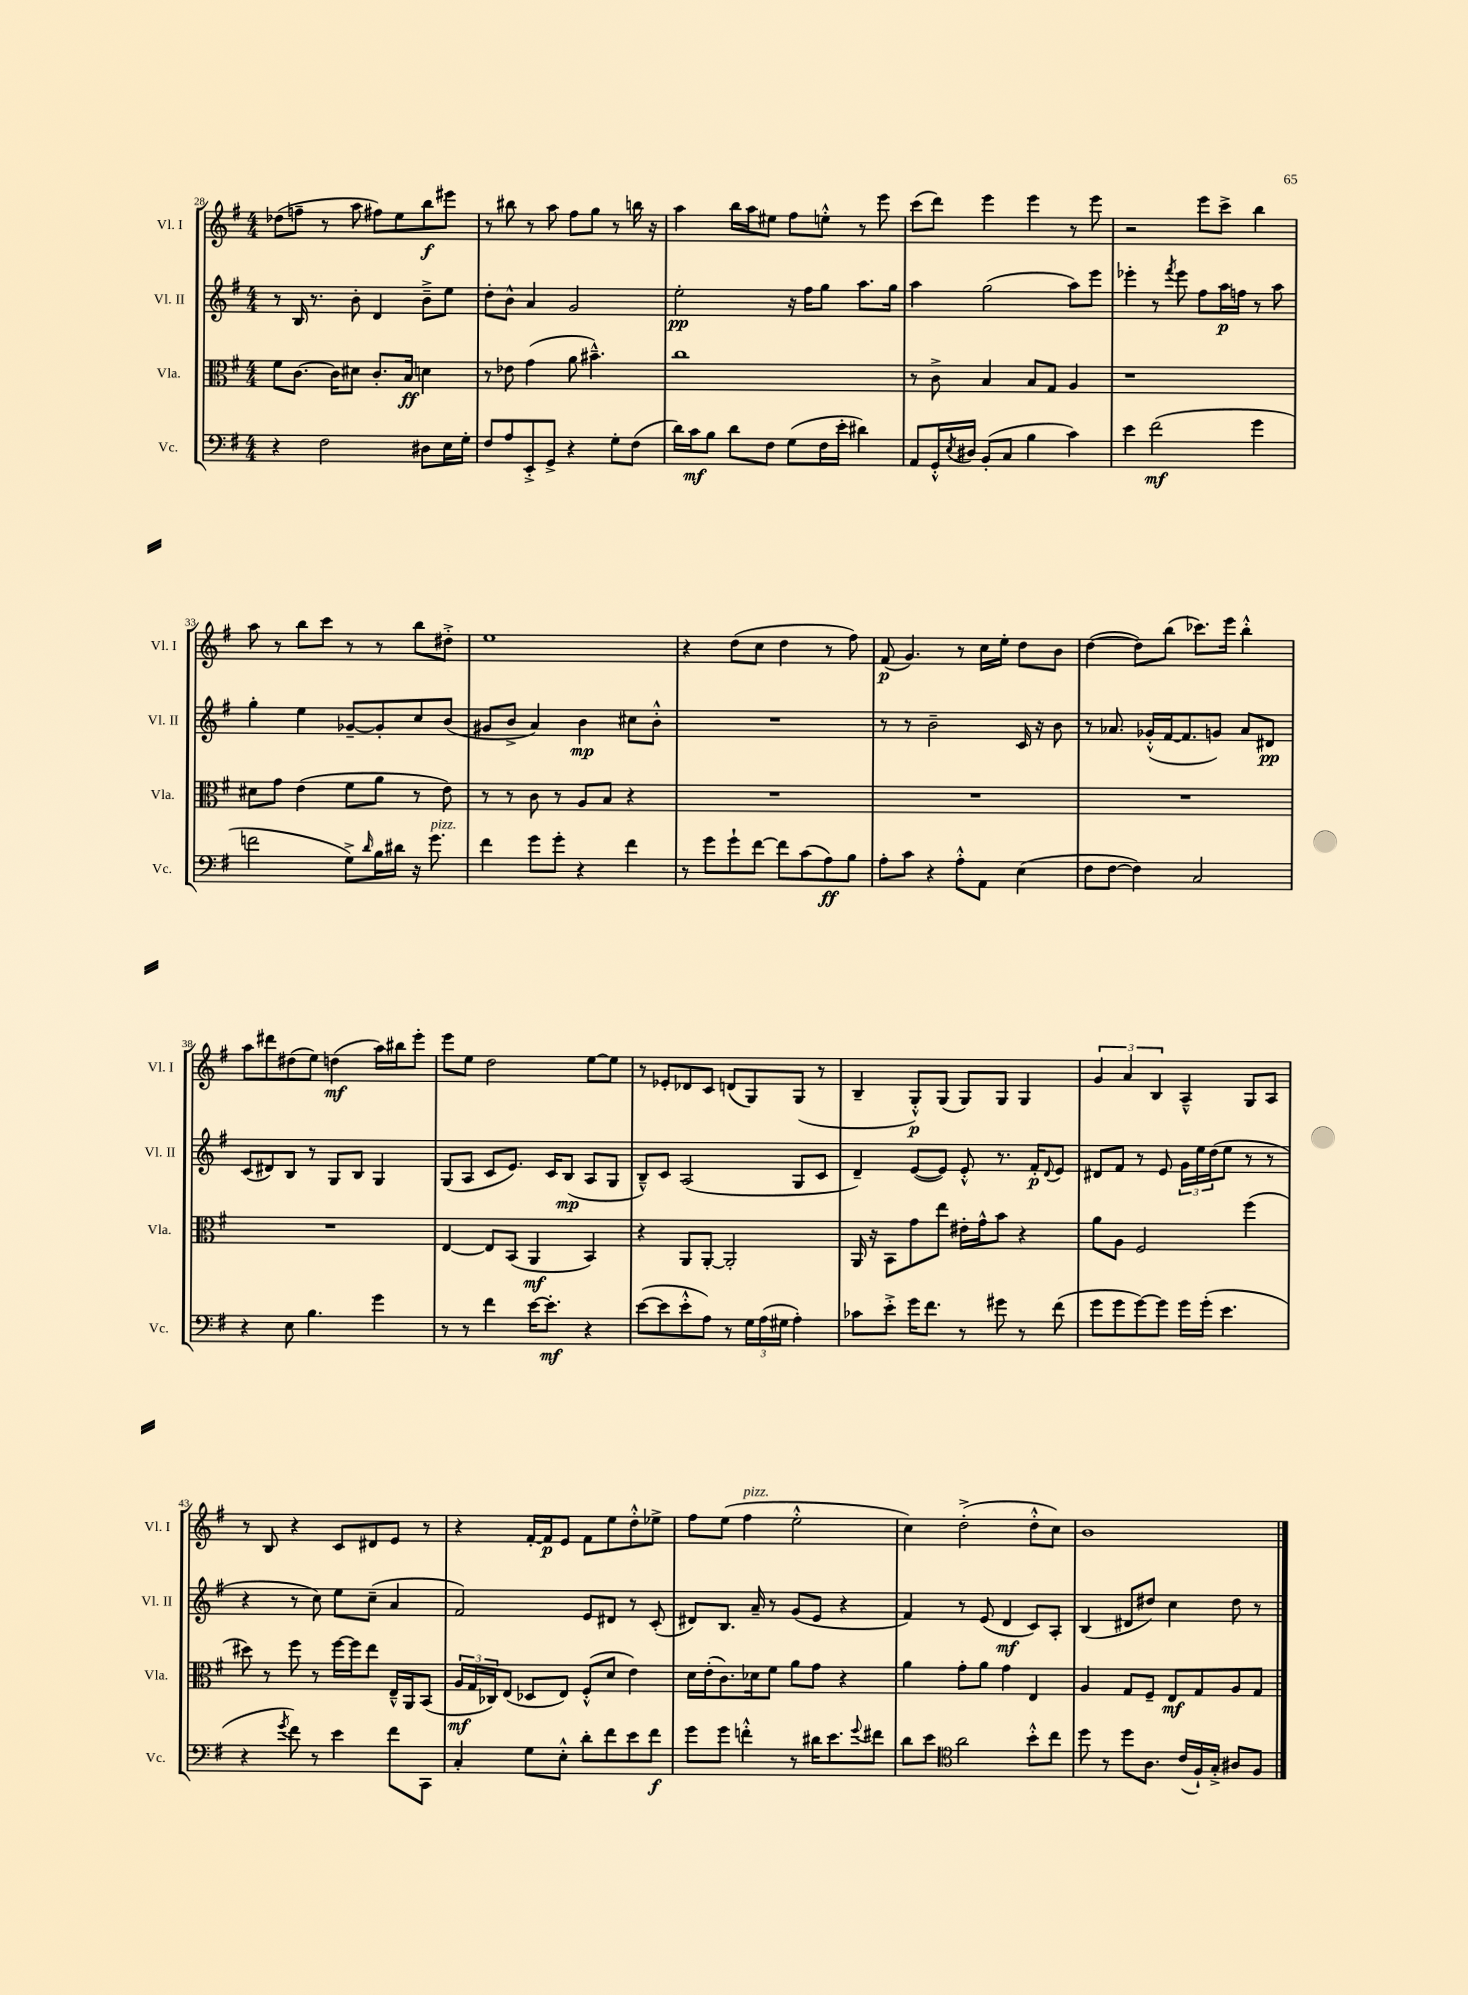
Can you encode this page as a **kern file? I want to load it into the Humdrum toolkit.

**kern	**dynam	**kern	**dynam	**kern	**dynam	**kern	**dynam
*part4	*part4	*part3	*part3	*part2	*part2	*part1	*part1
*staff4	*staff4	*staff3	*staff3	*staff2	*staff2	*staff1	*staff1
*I"Vc.	*	*I"Vla.	*	*I"Vl. II	*	*I"Vl. I	*
*I'Vc.	*	*I'Vla.	*	*I'Vl. II	*	*I'Vl. I	*
*clefF4	*	*clefC3	*	*clefG2	*	*clefG2	*
*k[f#]	*	*k[f#]	*	*k[f#]	*	*k[f#]	*
*M4/4	*	*M4/4	*	*M4/4	*	*M4/4	*
=28	=28	=28	=28	=28	=28	=28	=28
4r	.	8f#\L	.	8r	.	(8dd-X\L	.
.	.	[8.c\J	.	16B/	.	8ffn~\J	.
.	.	.	.	8.r	.	.	.
2F#\	.	.	.	.	.	8r	.
.	.	16c\KL]	.	.	.	.	.
.	.	8d#X\J	.	8b'\	.	8aa\	.
.	.	8.c'/L	.	4d/	.	8ff#X\L)	.
.	.	.	.	.	.	8ee\	.
.	.	16B/Jk	ff	.	.	.	.
8D#X\L	.	4dn\	.	8b~^\L	.	8bb\	f
16E\L	.	.	.	8ee\J	.	8eee#X\J	.
16G'\JJ	.	.	.	.	.	.	.
=29	=29	=29	=29	=29	=29	=29	=29
8F#/L	.	8r	.	8dd'\L	.	8r	.
8A/	.	8e-X\	.	8b^^\J	.	8bb#X\	.
8EE'^/	.	(4g\	.	4a/	.	8r	.
8GG^/J	.	.	.	.	.	8aa\	.
4r	.	8a\	.	2g/	.	8ff#\L	.
.	.	4.b#X~^^\)	.	.	.	8gg\J	.
8G'\L	.	.	.	.	.	8r	.
(8F#\J	.	.	.	.	.	16bbn\	.
.	.	.	.	.	.	16r	.
=30	=30	=30	=30	=30	=30	=30	=30
16d\LL)	.	1cc	.	2ee'\	pp	4aa\	.
16c\J	mf	.	.	.	.	.	.
8B\J	.	.	.	.	.	.	.
8d\L	.	.	.	.	.	16bb\LL	.
.	.	.	.	.	.	16aa\J	.
8F#\J	.	.	.	.	.	8ee#X\J	.
(8G\L	.	.	.	16r	.	8ff#\L	.
.	.	.	.	16ff#\KL	.	.	.
16F#\L	.	.	.	8gg\J	.	8een'^^\J	.
16e'\JJ	.	.	.	.	.	.	.
4d#X\)	.	.	.	8.aa\L	.	8r	.
.	.	.	.	.	.	8eee\	.
.	.	.	.	16gg\Jk	.	.	.
=31	=31	=31	=31	=31	=31	=31	=31
8AA/L	.	8r	.	4aa\	.	(8ccc\L	.
16GG'^^/L	.	8c^\	.	.	.	8ddd\J)	.
8qE/	.	.	.	.	.	.	.
16D#X/JJ	.	.	.	.	.	.	.
(8BB'/L	.	4B/	.	(2gg\	.	4eee\	.
8C/J	.	.	.	.	.	.	.
4B\	.	8B/L	.	.	.	4eee\	.
.	.	8G/J	.	.	.	.	.
4c\)	.	4A/	.	8aa\L)	.	8r	.
.	.	.	.	8eee\J	.	8eee\	.
=32	=32	=32	=32	=32	=32	=32	=32
4e\	.	1r	.	4eee-X'\	.	2r	.
(2f#\	mf	.	.	8r	.	.	.
.	.	.	.	8qfff#/	.	.	.
.	.	.	.	8eee-\	.	.	.
.	.	.	.	8ff#\L	.	8eee\L	.
.	.	.	.	16aa\L	p	8ccc^\J	.
.	.	.	.	16ffn\JJ	.	.	.
4g\	.	.	.	8r	.	4bb\	.
.	.	.	.	8aa\	.	.	.
!!LO:LB:g=z
=33	=33	=33	=33	=33	=33	=33	=33
2fn\	.	8d#X\L	.	4gg'\	.	8aa\	.
.	.	8g\J	.	.	.	8r	.
.	.	(4e\	.	4ee\	.	8bb\L	.
.	.	.	.	.	.	8ccc\J	.
8G^\L)	.	8f#\L	.	[8g-X~/L	.	8r	.
16qqd/	.	.	.	.	.	.	.
16B\L	.	8a\J	.	8g-'/]	.	8r	.
16d#X\JJ	.	.	.	.	.	.	.
16r	.	8r	.	8cc/	.	8bb\L	.
!LO:TX:a:i:t=pizz.	!	!	!	!	!	!	!
8.g\	.	.	.	.	.	.	.
.	.	8e\)	.	(8b/J	.	8dd#X'^\J	.
=34	=34	=34	=34	=34	=34	=34	=34
4f#\	.	8r	.	8g#X/L	.	1ee	.
.	.	8r	.	8b^/J	.	.	.
8g\L	.	8c\	.	4a/)	.	.	.
8g'\J	.	8r	.	.	.	.	.
4r	.	8A/L	.	4b\	mp	.	.
.	.	8B/J	.	.	.	.	.
4f#\	.	4r	.	8cc#X\L	.	.	.
.	.	.	.	8b'^^\J	.	.	.
=35	=35	=35	=35	=35	=35	=35	=35
8r	.	1r	.	1r	.	4r	.
8g\L	.	.	.	.	.	.	.
8g`\	.	.	.	.	.	(8dd\L	.
[8f#\J	.	.	.	.	.	8cc\J	.
8f#\L]	.	.	.	.	.	4dd\	.
(8c\	.	.	.	.	.	.	.
8A\)	ff	.	.	.	.	8r	.
8B\J	.	.	.	.	.	8ff#\)	.
=36	=36	=36	=36	=36	=36	=36	=36
8A'\L	.	1r	.	8r	.	(8f#/	p
8c\J	.	.	.	8r	.	4.g/)	.
4r	.	.	.	2b~\	.	.	.
8A'^^\L	.	.	.	.	.	8r	.
8AA\J	.	.	.	.	.	16cc\LL	.
.	.	.	.	.	.	16ee'\JJ	.
(4E\	.	.	.	16c/	.	8dd\L	.
.	.	.	.	16r	.	.	.
.	.	.	.	8b\	.	8b\J	.
=37	=37	=37	=37	=37	=37	=37	=37
8F#\L	.	1r	.	8r	.	([4dd\	.
[8F#\J	.	.	.	8.a-X/	.	.	.
4F#\])	.	.	.	.	.	8dd\L])	.
.	.	.	.	(16g-X'^^/LL	.	.	.
.	.	.	.	[16f#/J	.	(8bb\J	.
.	.	.	.	8.f#/]	.	.	.
2C/	.	.	.	.	.	8.ccc-X\L)	.
.	.	.	.	8gn/J)	.	.	.
.	.	.	.	.	.	16eee\Jk	.
.	.	.	.	8a-/L	.	4bb'^^\	.
.	.	.	.	8d#X/J	pp	.	.
!!LO:LB:g=z
=38	=38	=38	=38	=38	=38	=38	=38
4r	.	1r	.	(8c/L	.	8aa\L	.
.	.	.	.	8d#X/)	.	8ddd#X\	.
8E\	.	.	.	8B/J	.	(8dd#X\	.
4.B\	.	.	.	8r	.	8ee\J)	.
.	.	.	.	8G/L	.	(4ddn\	mf
.	.	.	.	8B/J	.	.	.
4g\	.	.	.	4G/	.	16aa\LL)	.
.	.	.	.	.	.	16bb#X\J	.
.	.	.	.	.	.	8eee'\J	.
=39	=39	=39	=39	=39	=39	=39	=39
8r	.	[4E/	.	(8G/L	.	8eee\L	.
8r	.	.	.	8A/J	.	8ee\J	.
4f#\	.	8E/L]	.	8c/L	.	2dd\	.
.	.	(8BB/J	.	8.e/J)	.	.	.
[16e\KL	.	4AA/	mf	.	.	.	.
8.e'\J]	mf	.	.	16c/KL	.	.	.
.	.	.	.	(8B/J	mp	.	.
4r	.	4BB/)	.	8A/L	.	[8ee\L	.
.	.	.	.	8G/J	.	8ee\J]	.
=40	=40	=40	=40	=40	=40	=40	=40
([8e\L	.	4r	.	8B~^^/L)	.	8r	.
8e\]	.	.	.	8c/J	.	8e-X'/L	.
8e'^^\	.	8AA/L	.	(2A/	.	8d-X/	.
8A\J)	.	[8AA'/J	.	.	.	8c/J	.
8r	.	2AA'/]	.	.	.	(8dn/L	.
24G\LL	.	.	.	.	.	8G/)	.
(24A\	.	.	.	.	.	.	.
24G#X\JJ	.	.	.	.	.	.	.
4A'\)	.	.	.	8G/L	.	(8G/J	.
.	.	.	.	8c/J	.	8r	.
=41	=41	=41	=41	=41	=41	=41	=41
8c-X\L	.	16AA/	.	4d~/)	.	4B~/	.
.	.	16r	.	.	.	.	.
8e'^\J	.	8BB\L	.	.	.	.	.
16g\KL	.	8g\	.	([8e/L	.	8G'^^/L)	p
8.f#\J	.	.	.	.	.	.	.
.	.	8ee\J	.	8e/J])	.	(8G/J	.
8r	.	16e#X'\LL	.	8e'^^/	.	8G/L)	.
.	.	16g^^\J	.	.	.	.	.
8g#X\	.	8b\J	.	8.r	.	8G/J	.
8r	.	4r	.	.	.	4G/	.
.	.	.	.	16f#'/KL	p	.	.
.	.	.	.	8qqd/	.	.	.
(8f#\	.	.	.	8e/J	.	.	.
=42	=42	=42	=42	=42	=42	=42	=42
8g\L	.	8a\L	.	8d#X/L	.	6g/	.
8g\	.	8A\J	.	8f#/J	.	.	.
.	.	.	.	.	.	6a/	.
[8g\)	.	2F#/	.	8r	.	.	.
.	.	.	.	.	.	6B/	.
8g\J]	.	.	.	8e/	.	.	.
16g\LL	.	.	.	24g\LL	.	4A~^^/	.
.	.	.	.	24ee\	.	.	.
(16g'\JJ	.	.	.	.	.	.	.
.	.	.	.	(24dd\J	.	.	.
4.e\	.	.	.	8ee\J	.	.	.
.	.	(4ff#\	.	8r	.	8G/L	.
.	.	.	.	8r	.	8A/J	.
!!LO:LB:g=z
=43	=43	=43	=43	=43	=43	=43	=43
4r	.	8dd#X\)	.	4r	.	8r	.
.	.	8r	.	.	.	8B/	.
8qg/	.	.	.	.	.	.	.
8f#\)	.	8ff#\	.	8r	.	4r	.
8r	.	8r	.	8cc\)	.	.	.
4e\	.	[16ff#\LL	.	8ee\L	.	8c/L	.
.	.	16ff#\J]	.	.	.	.	.
.	.	8ee\J	.	(8cc~\J	.	8d#X/	.
8f#\L	.	16E~^^/LL	.	4a/	.	8e/J	.
.	.	16AA/J	.	.	.	.	.
8CC\J	.	(8BB/J	.	.	.	8r	.
=44	=44	=44	=44	=44	=44	=44	=44
4C'/	.	24A/LL	mf	2f#/)	.	4r	.
.	.	24G/	.	.	.	.	.
.	.	24C-X/J)	.	.	.	.	.
.	.	(8E/J	.	.	.	.	.
8G\L	.	8D-X/L	.	.	.	[16f#'/LL	.
.	.	.	.	.	.	16f#/J]	p
8E'^^\J	.	8E/J)	.	.	.	8e/J	.
8d'\L	.	(8F#'^^/L	.	8e/L	.	8f#\L	.
8f#\	.	8d/J	.	8d#X/J	.	8ee\	.
8e\	.	4e\)	.	8r	.	8dd'^^\	.
8f#\J	f	.	.	(8c'/	.	8ee-X^\J	.
=45	=45	=45	=45	=45	=45	=45	=45
8g\L	.	16d\LL	.	8d#X/L)	.	8ff#\L	.
.	.	(16e'\J	.	.	.	.	.
8g\J	.	8.c\)	.	8.B/J	.	(8ee\J	.
!	!	!	!	!	!	!LO:TX:a:i:t=pizz.	!
4fn'^^\	.	.	.	.	.	4ff#\	.
.	.	16d-X\k	.	16a~/	.	.	.
.	.	8f#\J	.	8r	.	.	.
8r	.	8a\L	.	(8g/L	.	2ee'^^\	.
16d#X\KL	.	8g\J	.	8e/J	.	.	.
8.e\	.	.	.	.	.	.	.
.	.	4r	.	4r	.	.	.
8qqg/	.	.	.	.	.	.	.
8f#X\J	.	.	.	.	.	.	.
=46	=46	=46	=46	=46	=46	=46	=46
8d\L	.	4a\	.	4f#/)	.	4cc\)	.
8e\J	.	.	.	.	.	.	.
*clefC4	*	*	*	*	*	*	*
2a\	.	8g'\L	.	8r	.	(2dd'^\	.
.	.	8a\J	.	(8e/	.	.	.
.	.	4g\	.	4d/	mf	.	.
8b'^^\L	.	4E/	.	8c/L)	.	8dd'^^\L	.
8cc\J	.	.	.	8A'/J	.	8cc\J)	.
=47	=47	=47	=47	=47	=47	=47	=47
8dd\	.	4A/	.	(4B/	.	1b	.
8r	.	.	.	.	.	.	.
8dd\L	.	8G/L	.	8d#X/L	.	.	.
8.A\J	.	8F#~/J	.	8dd#X/J)	.	.	.
.	.	8E/L	mf	4cc\	.	.	.
(16c/LL	.	.	.	.	.	.	.
16F#`/)	.	8G/	.	.	.	.	.
16G'^/JJ	.	.	.	.	.	.	.
8A#X/L	.	8A/	.	8dd#\	.	.	.
8F#/J	.	8G/J	.	8r	.	.	.
==	==	==	==	==	==	==	==
*-	*-	*-	*-	*-	*-	*-	*-
